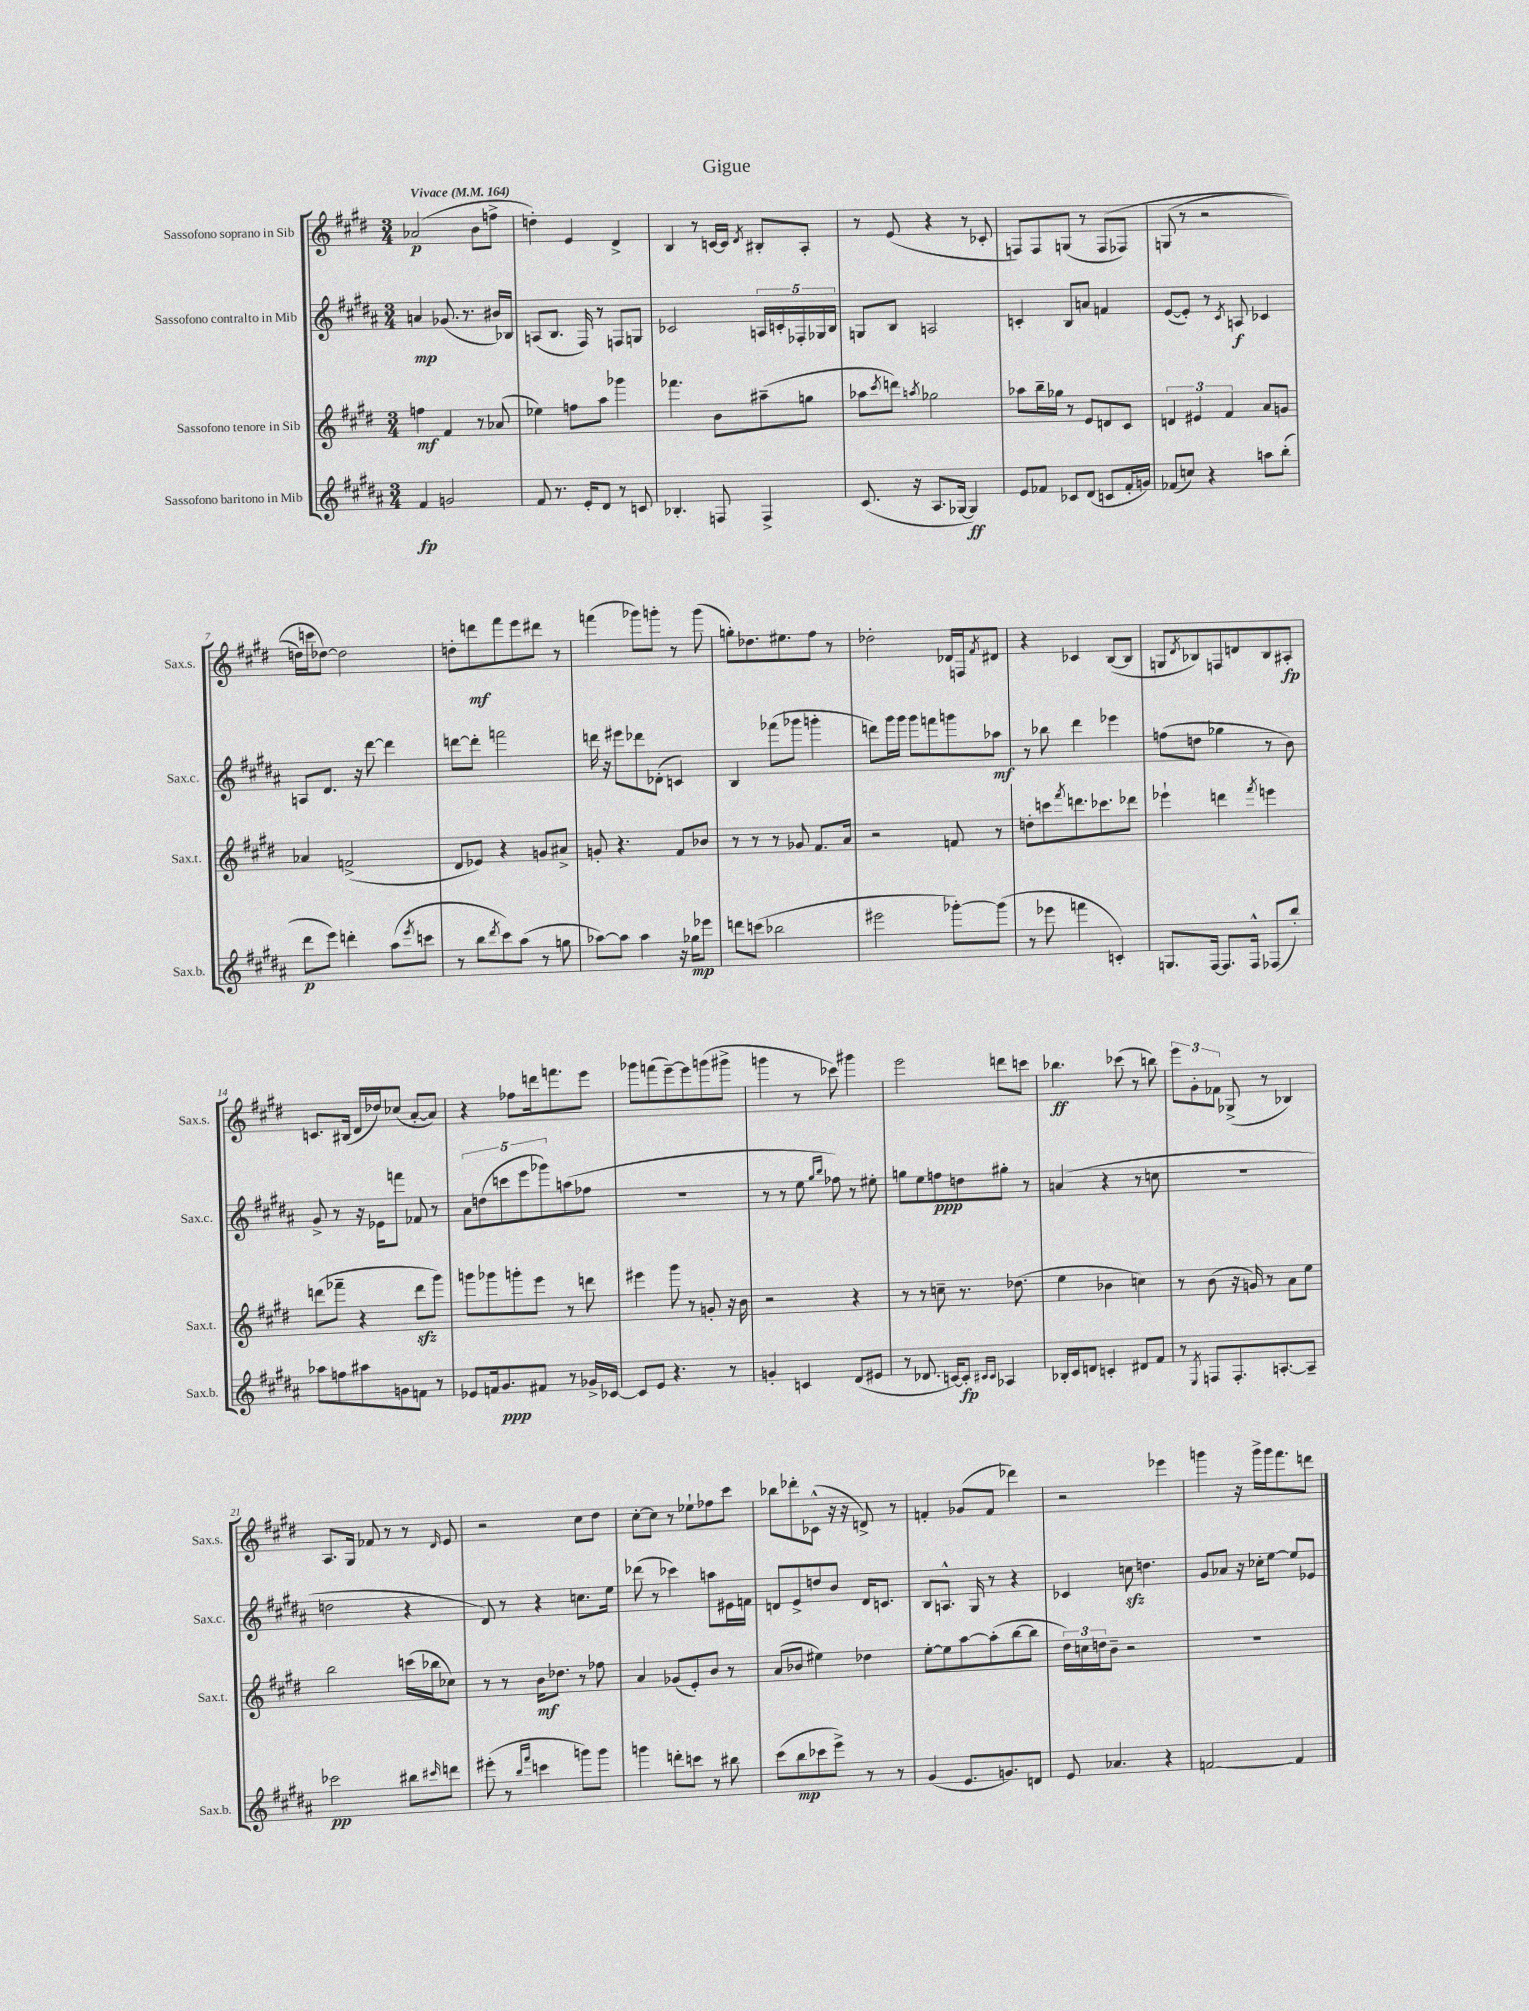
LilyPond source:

\header { title = "Gigue" }
<<
\new StaffGroup <<
\new Staff = "s0" \with { instrumentName = "Sassofono soprano in Sib" shortInstrumentName = "Sax.s." } {
    \clef treble \key e \major \numericTimeSignature \time 3/4 \tempo "Vivace" 4 = 164
    aes'2\p( b'8 f''8-> |
    d''4-.) e'4 dis'4-> |
    b4 r8 c'16~ c'16 \acciaccatura { dis'8 } bis8-. a8-. |
    r8 e'8( r4 r8 ces'8-. |
    f8) f8 g8( r8 f8\( fes8) |
    g8( r8 r2 |
    d''16) c'''16 des''8~\) des''2 |
    d''8-. d'''8\mf fis'''8 e'''8 dis'''8 r8 |
    f'''4( ges'''8) g'''8-. r8 g'''8( |
    g''8-.) des''8. eis''8. fis''8 r8 |
    des''2-. des'16 f16 \acciaccatura { fis'8 } dis'8 |
    r4 ces'4 b8~( b8 |
    g8 \acciaccatura { dis'8 } bes8) f8 d'8 bes8 ais8-.\fp |
    c'8. bis16( dis'16 des''16) ces''8( a'8~-. a'8) |
    r4 fes''8 d'''16 f'''8. e'''8 |
    ges'''8 f'''8( e'''8~--) e'''8 g'''8( gis'''8-> |
    g'''4 r8 ces'''8) gis'''4 |
    e'''2 d'''8 c'''8 |
    bes''4.\ff ces'''8( r8 b''8) |
    \tuplet 3/2 { e'''8 gis'8-. fes'8 } ges8->( r8 bes4) |
    a8. gis16 fes'8 r8 r8 \grace { dis'16 } e'8 |
    r2 cis''8 dis''8 |
    cis''8~-. cis''8 r8 ees''8-! fes''8 cis'''8 |
    bes''8 des'''8-. ces'8-^( r16 r16 d'8->) r8 |
    f'4-. ges'8( f'8 des'''4) |
    r2 ees'''4 |
    g'''4 r16 g'''16-> g'''16 fis'''8. d'''8 \bar "|." |
}
\new Staff = "s1" \with { instrumentName = "Sassofono contralto in Mib" shortInstrumentName = "Sax.c." } {
    \clef treble \key b \major \numericTimeSignature \time 3/4
    a'4\mp ges'8.( r8. bis'16) bes16 |
    a8( b8. fis16) r8 f8 g8 |
    ces'2 \tuplet 5/4 { a16 c'16-. fes16-. ges16 b16 } |
    g8 b8 a2 |
    c'4-. b8 a'8 f'4 |
    e'8~( e'8-.) r8 \acciaccatura { cis'8 } a8\f ces'4 |
    a8 dis'8. r16 dis'''8~ dis'''4 |
    d'''8~ d'''8-. f'''2 |
    d'''16 r16 eis'''8 des'''8 des'8-.( c'4) |
    b4 fes'''8( ges'''8 g'''4-. |
    d'''8) gis'''16 gis'''16 gis'''8 f'''8 g'''8 aes''8\mf |
    r8 bes''8 dis'''4 ees'''4 |
    f''8( d''8 ges''4 r8 b'8) |
    gis'8-> r8 r16 ees'16 f'''8 fes'8 r8 |
    \tuplet 5/4 { ais'8 d''8( c'''8 e'''8 ges'''8) } a''8( fes''8 |
    R2. |
    r8 r8 e''8 \grace { gis''16 b''16 } fes''8) r8 eis''8-. |
    g''8 e''8 f''8\ppp d''8 gis''8-. r8 |
    a'4( r4 r8 c''8 |
    R2. |
    d''2 r4 |
    dis'8) r8 r4 c''8. e''16 |
    des'''8( r8 ces'''4) a''8 eis'16 f'16 |
    d'8 e'8-> d''8 b'8 d'16 c'8. |
    b8 a8.-^ gis16 r8 r4 |
    ces'4 c''8\sfz d''4. |
    gis'8 aes'8 r16 ces''16-. e''8~ e''8 ees'8 \bar "|." |
}
\new Staff = "s2" \with { instrumentName = "Sassofono tenore in Sib" shortInstrumentName = "Sax.t." } {
    \clef treble \key e \major \numericTimeSignature \time 3/4
    f''4\mf fis'4 r8 aes'8( |
    ees''4) f''8 a''8 ges'''4 |
    fes'''4. b'8 ais''8--( g''8 |
    aes''8 \acciaccatura { cis'''8 } d'''8) \acciaccatura { a''8 } ges''2 |
    aes''8 b''16-- ges''16 r8 e'8 d'8 cis'8 |
    \tuplet 3/2 { d'4 eis'4 fis'4 } a'8 g'8 |
    aes'4 f'2->( |
    dis'8 ees'8) r4 g'8 ais'8-> |
    g'8-. r4. fis'8 bes'8 |
    r8 r8 r8 ges'8 fis'8. a'16 |
    r2 f'8 r8 |
    d''8-. c'''8 \acciaccatura { fis'''8 } d'''8. ces'''8. des'''8 |
    ees'''4-! d'''4 \acciaccatura { fis'''8 } e'''4 |
    d'''8( fes'''8-- r4 d'''8\sfz gis'''8) |
    g'''8 ges'''8 g'''8-. e'''8 r8 d'''8 |
    eis'''4 gis'''8 r8 g'8-. r16 b'16 |
    r2 r4 |
    r8 r8 c''8-- r8. des''8.( |
    e''4 bes'4 c''4) |
    r8 b'8( r16 g'16) r8 a'8 e''8 |
    b''2 c'''16( bes''16 ces''8) |
    r8 r8 b'16\mf des''8. r8 fes''8 |
    a'4 ges'8( e'8-.) b'8 r8 |
    a'8( bes'8 eis''4) des''4 |
    e''8~-. e''8 a''8~ a''8-.( b''8~ b''8 |
    \tuplet 3/2 { dis''16) c''16 d''16 } b'8-- r2 |
    R2. \bar "|." |
}
\new Staff = "s3" \with { instrumentName = "Sassofono baritono in Mib" shortInstrumentName = "Sax.b." } {
    \clef treble \key b \major \numericTimeSignature \time 3/4
    fis'4\fp g'2 |
    fis'8 r8. e'16-. dis'8 r8 c'8 |
    bes4.-. f8 f4-> |
    cis'8.( r16 ais8. ges16~ ges4\ff) |
    e'8 fes'8 ces'8 dis'8( c'8 fes'16-. g'16) |
    fes'8( c''8) r4 a''8 b''8-.( |
    dis'''8\p e'''8) d'''4-. ais''8( \acciaccatura { e'''8 } c'''8 |
    r8 b''8 \acciaccatura { dis'''8 } cis'''8) ais''8( r8 g''8 |
    aes''8~) aes''8 aes''4 r16 ges''16\mp ees'''8 |
    d'''8 c'''8( bes''2 |
    eis'''2 ges'''8~-.) ges'''8( |
    r8 ees'''8 f'''4 c'4-.) |
    g8. fis16~ fis8. fis16-^ fes8( b''8-.) |
    aes''8 f''8 ais''8 g'8 f'8 r8 |
    ees'8 f'16 gis'8.\ppp fis'8 r8 ges'16-> ces'16~ |
    ces'8 e'8 r4. r8 |
    g'4-. c'4 dis'8( eis'8 |
    r8 des'8. c'16~) c'8-.\fp \grace { cis'16 cis'16 } aes4 |
    bes16-. cis'16 d'8 c'4-. dis'8 fis'8 |
    r8 \acciaccatura { e8 } f8 f8.-. a8.~-. a8-- |
    ces'''2\pp bis''8 \grace { cis'''16 } d'''8 |
    eis'''8-.( r8 \grace { b''16 fis'''16 } c'''4 g'''8) g'''8 |
    g'''4 d'''8-. c'''8 r8 bis''8 |
    cis'''8( b''8\mp ces'''8 e'''8->) r8 r8 |
    gis'4( e'8. g'8.) d'8 |
    e'8 aes'4. r4 |
    f'2~ f'4 \bar "|." |
}
>>
>>
